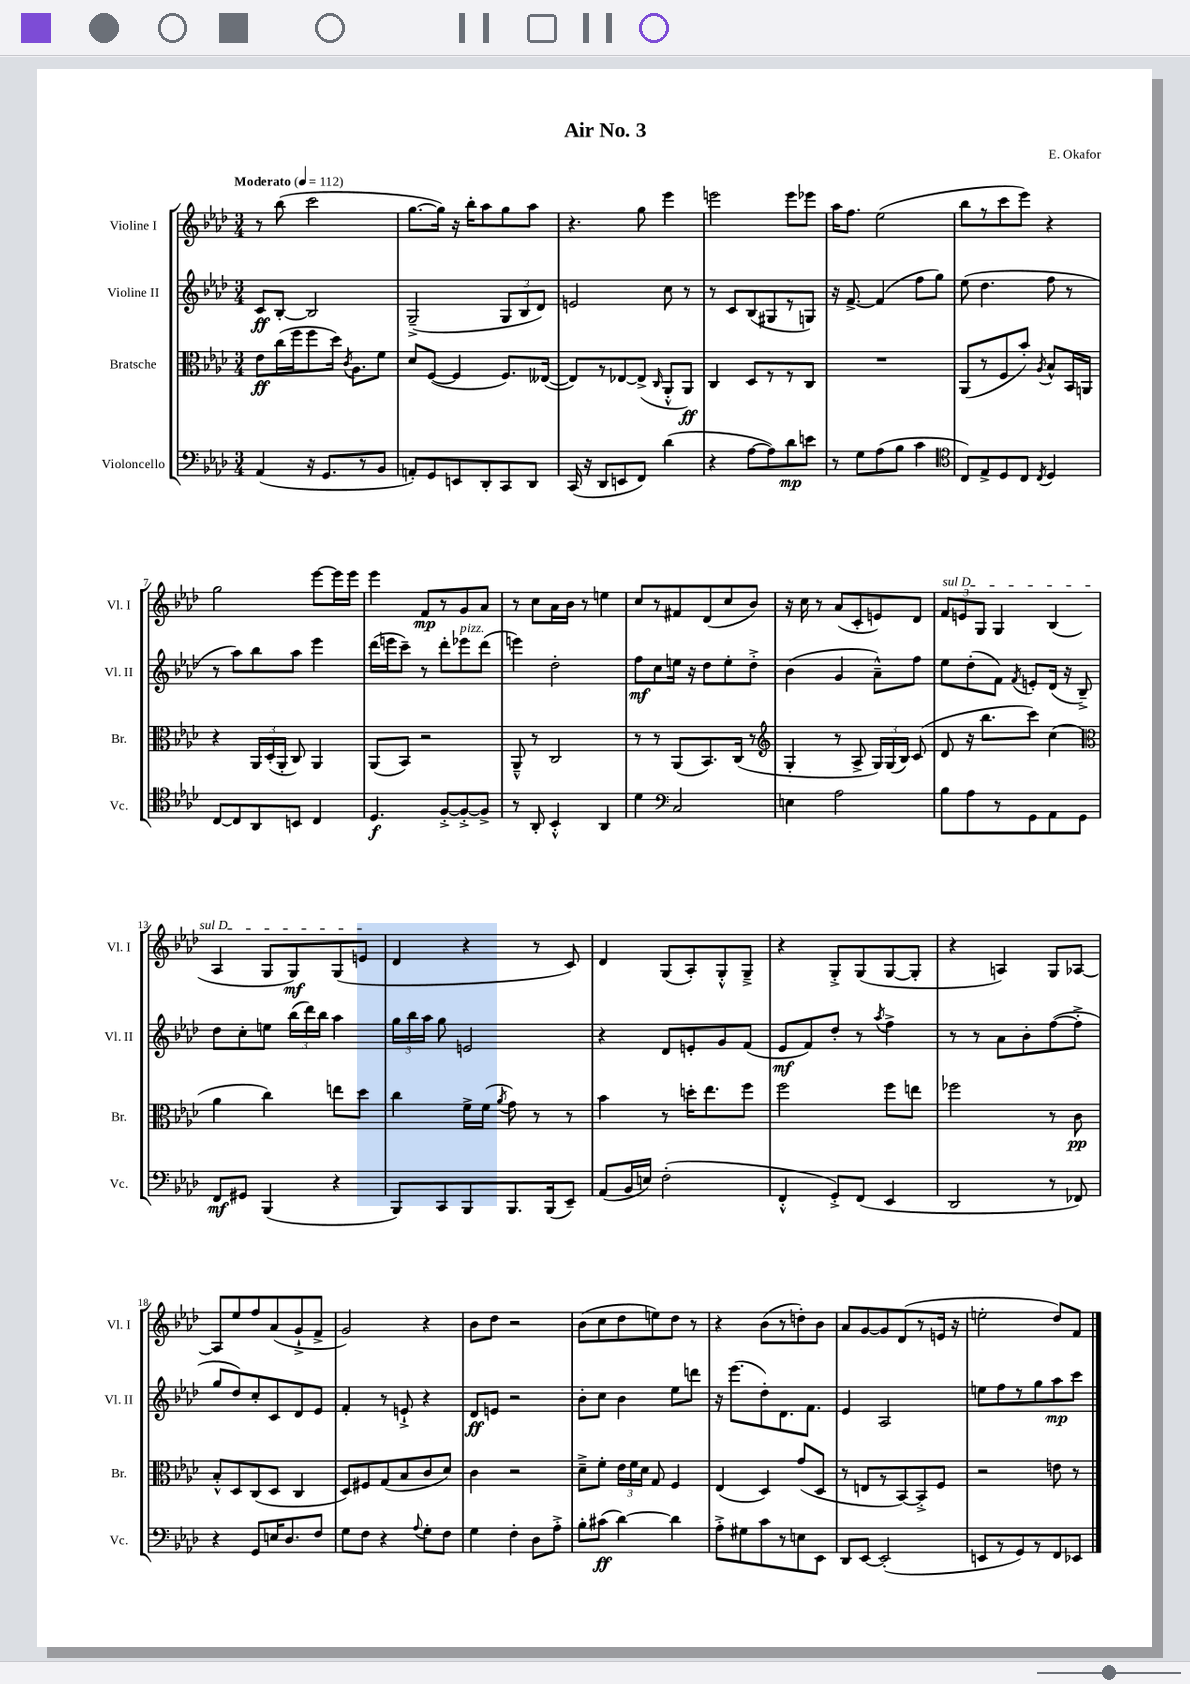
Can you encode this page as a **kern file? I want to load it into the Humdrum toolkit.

**kern	**kern	**kern	**kern
*staff4	*staff3	*staff2	*staff1
*clefF4	*clefC3	*clefG2	*clefG2
*k[b-e-a-d-]	*k[b-e-a-d-]	*k[b-e-a-d-]	*k[b-e-a-d-]
*M3/4	*M3/4	*M3/4	*M3/4
*MM112	*MM112	*MM112	*MM112
(4AA-	8e-	8c	8r
.	(16cc	[8B-'	(8bb-
.	16ff	.	.
16r	8ff	2B-]	2ccc
8.GG	.	.	.
.	16dd-)	.	.
.	8qc	.	.
.	8.A-	.	.
8r	.	.	.
8BB-	8f	.	.
=	=	=	=
8AA')	8d-	(2G~^	[8.gg
8GG	([8F	.	.
.	.	.	16gg])
8EE	4F]	.	16r
.	.	.	16bb-'
8DD-'	.	.	8aa-
8CC	8.F)	12G	8gg
.	.	12B-	.
8DD-	.	.	8aa-
.	.	12d-)	.
.	([16E--	.	.
=	=	=	=
(16CC	8E--])	2e	4.r
16r	.	.	.
8DD-	8r	.	.
8EE	[8E-	.	.
8FF)	(8E-^]	.	8gg
.	16qqC	.	.
(4d-	8AA-'^^	8cc	4eee-
.	8AA-)	8r	.
=	=	=	=
4r	4C	8r	2eee
.	.	8c	.
[8A-	8D-	(8B-	.
8A-])	8r	8G#	.
8d-	8r	8r	8eee
8e	8C	8G)	8eee-
=	=	=	=
8r	2.r	16r	16aa-
.	.	[8.f^	8.ff
8G	.	.	.
(8A-	.	(4f]	(2ee-
8B-	.	.	.
4c	.	8ff	.
.	.	8gg)	.
=	=	=	=
*clefC4	*	*	*
8C)	(8AA-	(8ee-	8bb-
8E-^	8r	4.dd-	8r
8D-	8F	.	8ccc
8C	8b-')	.	8eee-)
8qC	8qA-	.	.
4D-	8B-^^	8ff	4r
.	16BB-	8r	.
.	16AA	.	.
=	=	=	=
[8C	4r	8r	2gg
8C]	.	8aa-)	.
8AA-	24AA-	8bb-	.
.	(24D-'	.	.
.	24AA-'	.	.
8BB	8C)	8aa-	.
4C	4AA-	4eee-	[8eee-
.	.	.	16eee-]
.	.	.	16eee-
=	=	=	=
4.D-	(8AA-	(16ddd-	4eee-
.	.	16eee	.
.	8BB-)	8ccc~)	.
.	2r	8r	8f
[8F'^	.	8ddd-'	8r
8F'^_	.	8eee-	8g
8F^]	.	(8ddd-	8a-
=	=	=	=
8r	8AA-~^^	4eee)	8r
8AA-'	8r	.	8cc
4BB-'^^	2C	2dd-'	16a-
.	.	.	16b-
.	.	.	8r
4AA-	.	.	4ee
=	=	=	=
4d-	8r	8ff	8cc
.	8r	8cc	8r
*clefF4	*	*	*
2C	(8AA-	16ee	8f#
.	.	16r	.
.	8.BB-)	8dd-	(8d-
.	.	8ee'	8cc
.	(16C	.	.
.	8r	8dd-'^	8b-)
=	=	=	=
*	*clefG2	*	*
4E	4G'	(4b-	16r
.	.	.	16cc
.	.	.	8r
2A-	8r	4g	(8a-
.	8A-^	.	8c'
.	24G)	8a-~^^)	8e)
.	(24G	.	.
.	24B-)	.	.
.	(8c	8ff	8d-
=	=	=	=
8B-	8d-	8ee-	12f
.	.	.	12e
8A-	16r	(8dd-'	.
.	.	.	12G
.	8.bb-	.	.
8r	.	8f)	4G
.	.	8qf	.
8GG	8ccc)	8e'	.
8AA-	(4cc	(16d-	(4B-
.	.	16r	.
8GG	.	8B-~^)	.
=	=	=	=
*	*clefC3	*	*
8FF	4a-	8dd-	4A-
8GG#	.	8cc'	.
(4BBB-	4cc)	8ee	8G
.	.	(24bb-	8G)
.	.	24ddd-)	.
.	.	24bb-	.
4r	8ee	4aa-	(8G
.	8dd-	.	8e
=	=	=	=
8BBB-)	4cc	24gg	4d-
.	.	24bb-	.
.	.	24aa-	.
8CC	.	8gg	.
8BBB-	16f^	2e	4r
.	(16f	.	.
.	8qa-	.	.
8.BBB-	8g)	.	.
.	8r	.	8r
(16BBB-	.	.	.
8EE-~)	8r	.	8c)
=	=	=	=
(8AA-	4b-	4r	4d-
16BB-	.	.	.
16E)	.	.	.
(2F'	8r	8d-	(8G
.	16dd'	8e'	8A-')
.	8.ee-	.	.
.	.	8g	8G'^^
.	8ff	(8f	8G~^
=	=	=	=
4FF'^^	2ff	8e-	4r
.	.	8f)	.
8GG'^)	.	8dd-'	8G'^
(8FF	.	8r	(8G
.	.	8qaa-	.
4EE-	8ff	4ff^	[8G
.	8ee	.	8G']
=	=	=	=
2DD-	2ff-	8r	4r
.	.	8r	.
.	.	8a-	4A)
.	.	8b-'	.
8r	8r	([8ff	8G
8FF-)	8c	8ff'^]	[8A-
=	=	=	=
4r	8B-'^^	8gg	8A-]
.	8D-	8dd-)	8ee-
8GG	(8C	8cc'	8ff
16E	8D-	8c	(8a-
8.D-	.	.	.
.	4C	8d-	8g`^
8F	.	8e-	8f^
=	=	=	=
8G	8D-)	4f'	2g)
8F	8F#	.	.
4r	(8G	8r	.
.	8B-	8e`^	.
8qqA-	.	.	.
8G'	8c	4r	4r
8F	8d-)	.	.
=	=	=	=
4G	4c	8d-	8b-
.	.	8e	8dd-
4F'	2r	2r	2r
8D-	.	.	.
8A-'^	.	.	.
=	=	=	=
8B-'	8d-~^	8b-'	(8b-
(8c#	8f'	8cc	8cc
[4d-)	24e-	4b-	8dd-
.	24f	.	.
.	24d-	.	.
.	8G	.	8ee)
4d-]	4F	8ee-	8dd-
.	.	8ddd	8r
=	=	=	=
8A-'^	(4E-	16r	4r
.	.	(8.eee-	.
8G#	.	.	.
8c	4D-)	8dd-')	(8b-
8r	.	8.d-	8r
8E	(8g	.	8dd')
.	.	8.f	.
8EE-	8D-	.	8b-
=	=	=	=
8DD-	8r	4e-	8a-
[8EE-	8E	.	[8g
(2EE-']	8r	2A-	8g]
.	[8BB-)	.	(8d-
.	8BB-'^]	.	8r
.	8F	.	16e
.	.	.	16r
=	=	=	=
8EE	2r	8ee	2ee'
8r	.	8ff	.
8GG)	.	8r	.
8r	.	8gg	.
8FF	8e	8aa-	8dd-)
8EE-	8r	8ccc	8f
==	==	==	==
*-	*-	*-	*-
